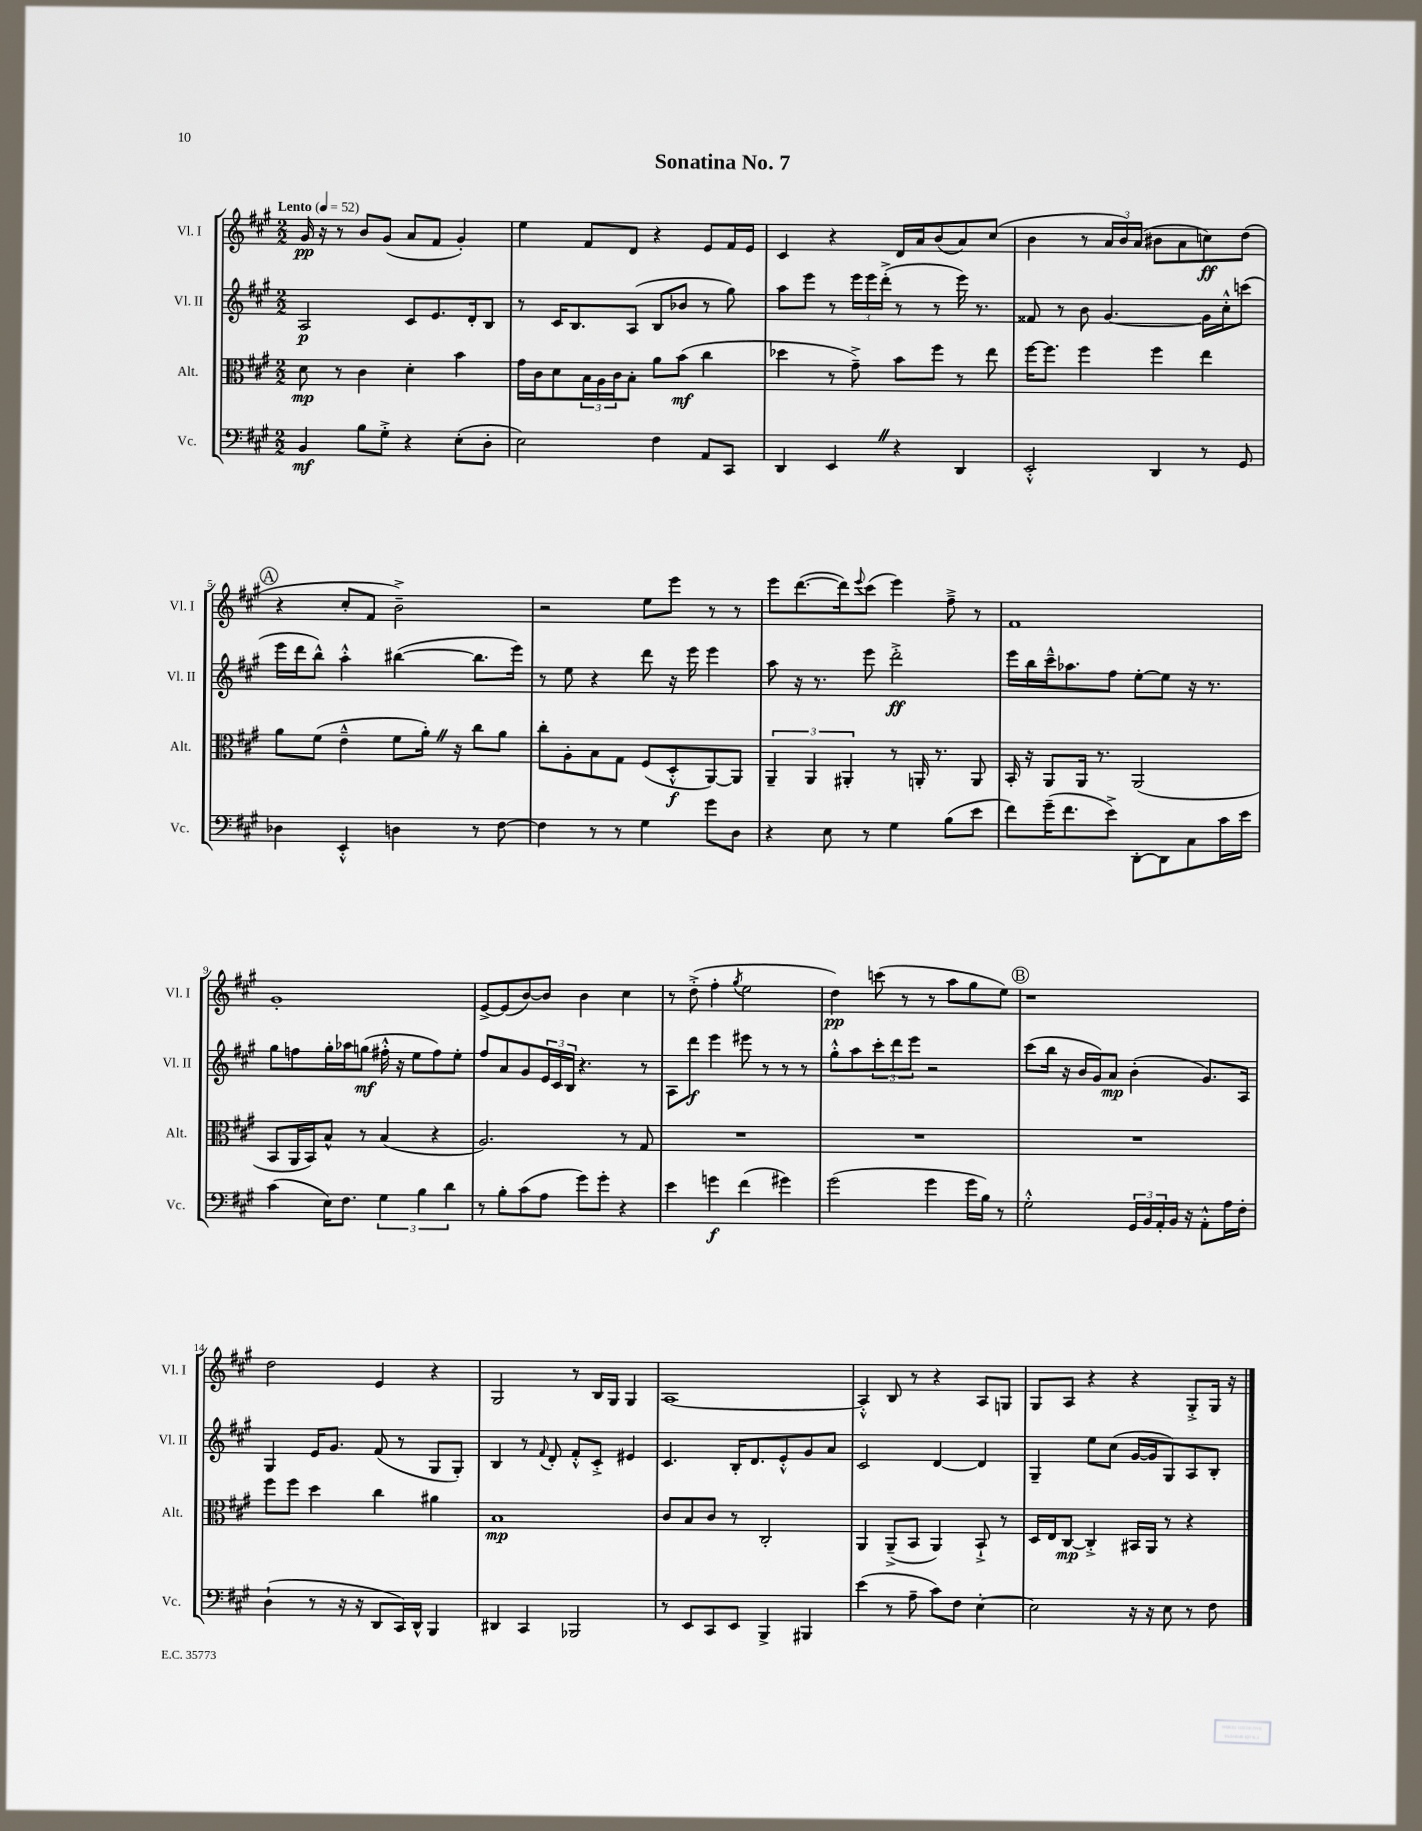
\header { title = "Sonatina No. 7" }
<<
\new StaffGroup <<
\new Staff = "s0" \with { instrumentName = "Vl. I" shortInstrumentName = "Vl. I" } {
    \clef treble \key a \major \numericTimeSignature \time 2/2 \tempo "Lento" 4 = 52
    gis'16\pp r16 r8 b'8 gis'8( a'8 fis'8 gis'4-.) |
    e''4 fis'8 d'8 r4 e'8 fis'16 e'16 |
    cis'4 r4 d'16 a'16 b'8( a'8) cis''8( |
    b'4 r8 \tuplet 3/2 { a'16 b'16) a'16( } bis'8 a'8 c''8\ff) d''8( |
    \mark \markup { \circle "A" } r4 cis''8-. fis'8 b'2--->) |
    r2 e''8 e'''8 r8 r8 |
    e'''8 d'''8.~( d'''16) \appoggiatura { e'''8 } cis'''8( e'''4) fis''8---> r8 |
    fis'1 |
    gis'1-. |
    e'8~-> e'8( b'8~) b'8 b'4 cis''4 |
    r8 d''8-.->( fis''4-. \acciaccatura { gis''8 } e''2 |
    d''4\pp) c'''8( r8 r8 a''8 gis''8 e''8) |
    \mark \markup { \circle "B" } r1 |
    d''2 e'4 r4 |
    gis2 r8 b16 gis16 gis4 |
    a1~ |
    a4-.-^ b8 r8 r4 a8 g8 |
    gis8 a8 r4 r4 gis8-.-> gis16 r16 \bar "|." |
}
\new Staff = "s1" \with { instrumentName = "Vl. II" shortInstrumentName = "Vl. II" } {
    \clef treble \key a \major \numericTimeSignature \time 2/2
    a2\p cis'8 e'8. d'16-. b8 |
    r8 cis'16 b8. a8( b8 bes'8 r8 gis''8) |
    a''8 e'''8 r8 \tuplet 3/2 { e'''16 e'''16 d'''16-.->( } r8 r8 e'''16) r8. |
    fisis'8 r8 b'8 gis'4.~ gis'16 cis''16-.-^ c'''8( |
    \mark \markup { \circle "A" } e'''16 d'''16 b''8-^) a''4-.-^ bis''4~( bis''8. e'''16) |
    r8 e''8 r4 d'''8 r16 e'''16 e'''4 |
    a''8 r16 r8. e'''8 d'''2-.->\ff |
    e'''16 b''16 cis'''16---^ aes''8. fis''8 e''8~-. e''8 r16 r8. |
    gis''8 f''8 gis''16-. aes''16 g''8\mf( fis''16-.-^ r16 e''8 fis''8) e''8-. |
    fis''8 a'8 gis'8 \tuplet 3/2 { e'16 cis'16 b16 } r4. r8 |
    a8 d'''8\f e'''4 eis'''8 r8 r8 r8 |
    gis''8-.-^ a''8 \tuplet 3/2 { cis'''8-. d'''8 e'''8 } r2 |
    \mark \markup { \circle "B" } cis'''8( b''16 r16 b'16 gis'16) a'8\mp b'4-.( gis'8.) a16 |
    gis4 e'16 gis'8. fis'8( r8 gis8 gis8-.) |
    b4 r8 \appoggiatura { fis'8 } d'8-. fis'8-.-^ cis'8-.-> eis'4 |
    cis'4. b16-. d'8. e'8-.-^ gis'8 a'8 |
    cis'2 d'4~ d'4 |
    gis4-- e''8 cis''8( gis'16~ gis'16 gis8) a8 b8-. \bar "|." |
}
\new Staff = "s2" \with { instrumentName = "Alt." shortInstrumentName = "Alt." } {
    \clef alto \key a \major \numericTimeSignature \time 2/2
    d'8\mp r8 cis'4 d'4-. b'4 |
    gis'16 cis'16 d'8 \tuplet 3/2 { b16 a16 cis'16 } b8-. a'8 b'8\mf( cis''4 |
    des''4 r8 gis'8--->) b'8 fis''8 r8 e''8 |
    fis''16~ fis''8. fis''4 fis''4 e''4 |
    \mark \markup { \circle "A" } a'8 fis'8( e'4---^ fis'8 a'16-.) \once \override BreathingSign.text = \markup { \musicglyph "scripts.caesura.straight" } \breathe r16 cis''8 a'8 |
    cis''8-. a8-. b8 gis8 fis8( d8-.-^\f a,8~) a,8 |
    \tuplet 3/2 { a,4-- a,4 ais,4-. } r8 a,16-. r8. a,8 |
    b,16-. r16 a,8 a,16 r8. a,2( |
    b,8 a,16 b,16) b8-^ r8 b4( r4 |
    a2.) r8 gis8 |
    R1 |
    R1 |
    \mark \markup { \circle "B" } R1 |
    fis''8 fis''8 d''4 cis''4 ais'4 |
    b1\mp |
    cis'8 b8 cis'8 r8 cis2-. |
    a,4 a,8--->( b,8 a,4) b,8-!-> r8 |
    d16 e16 cis8~\mp cis4-.-> bis,16 a,16 r8 r4 \bar "|." |
}
\new Staff = "s3" \with { instrumentName = "Vc." shortInstrumentName = "Vc." } {
    \clef bass \key a \major \numericTimeSignature \time 2/2
    b,4\mf b8 gis8-.-> r4 e8-.( d8-. |
    e2) fis4 a,8 cis,8 |
    d,4 e,4 \once \override BreathingSign.text = \markup { \musicglyph "scripts.caesura.straight" } \breathe r4 d,4 |
    e,2-.-^ d,4 r8 gis,8 |
    \mark \markup { \circle "A" } des4 e,4-.-^ d4 r8 fis8~ |
    fis4 r8 r8 gis4 gis'8 d8 |
    r4 e8 r8 gis4 b8( e'8 |
    fis'8) gis'16--( fis'8. e'8->) d,8~-. d,8 cis8 cis'16 e'16 |
    cis'4( e16) fis8. \tuplet 3/2 { gis4 b4 d'4 } |
    r8 b8-. cis'8( a8 gis'8) gis'8-. r4 |
    e'4 g'4\f fis'4( gis'4) |
    gis'2( gis'4 gis'16 b16) r8 |
    \mark \markup { \circle "B" } gis2-.-^ \tuplet 3/2 { gis,16 b,16 a,16-. } b,16 r16 a,8-.-^ a16 fis16-. |
    d4-!( r8 r16 r16 d,8 cis,16) d,16-^ b,,4 |
    dis,4 cis,4 bes,,2 |
    r8 e,8 cis,8 e,8 b,,4-> bis,,4 |
    e'4( r8 a8-- cis'8) fis8 e4~-. |
    e2 r16 r16 e8 r8 fis8 \bar "|." |
}
>>
>>
